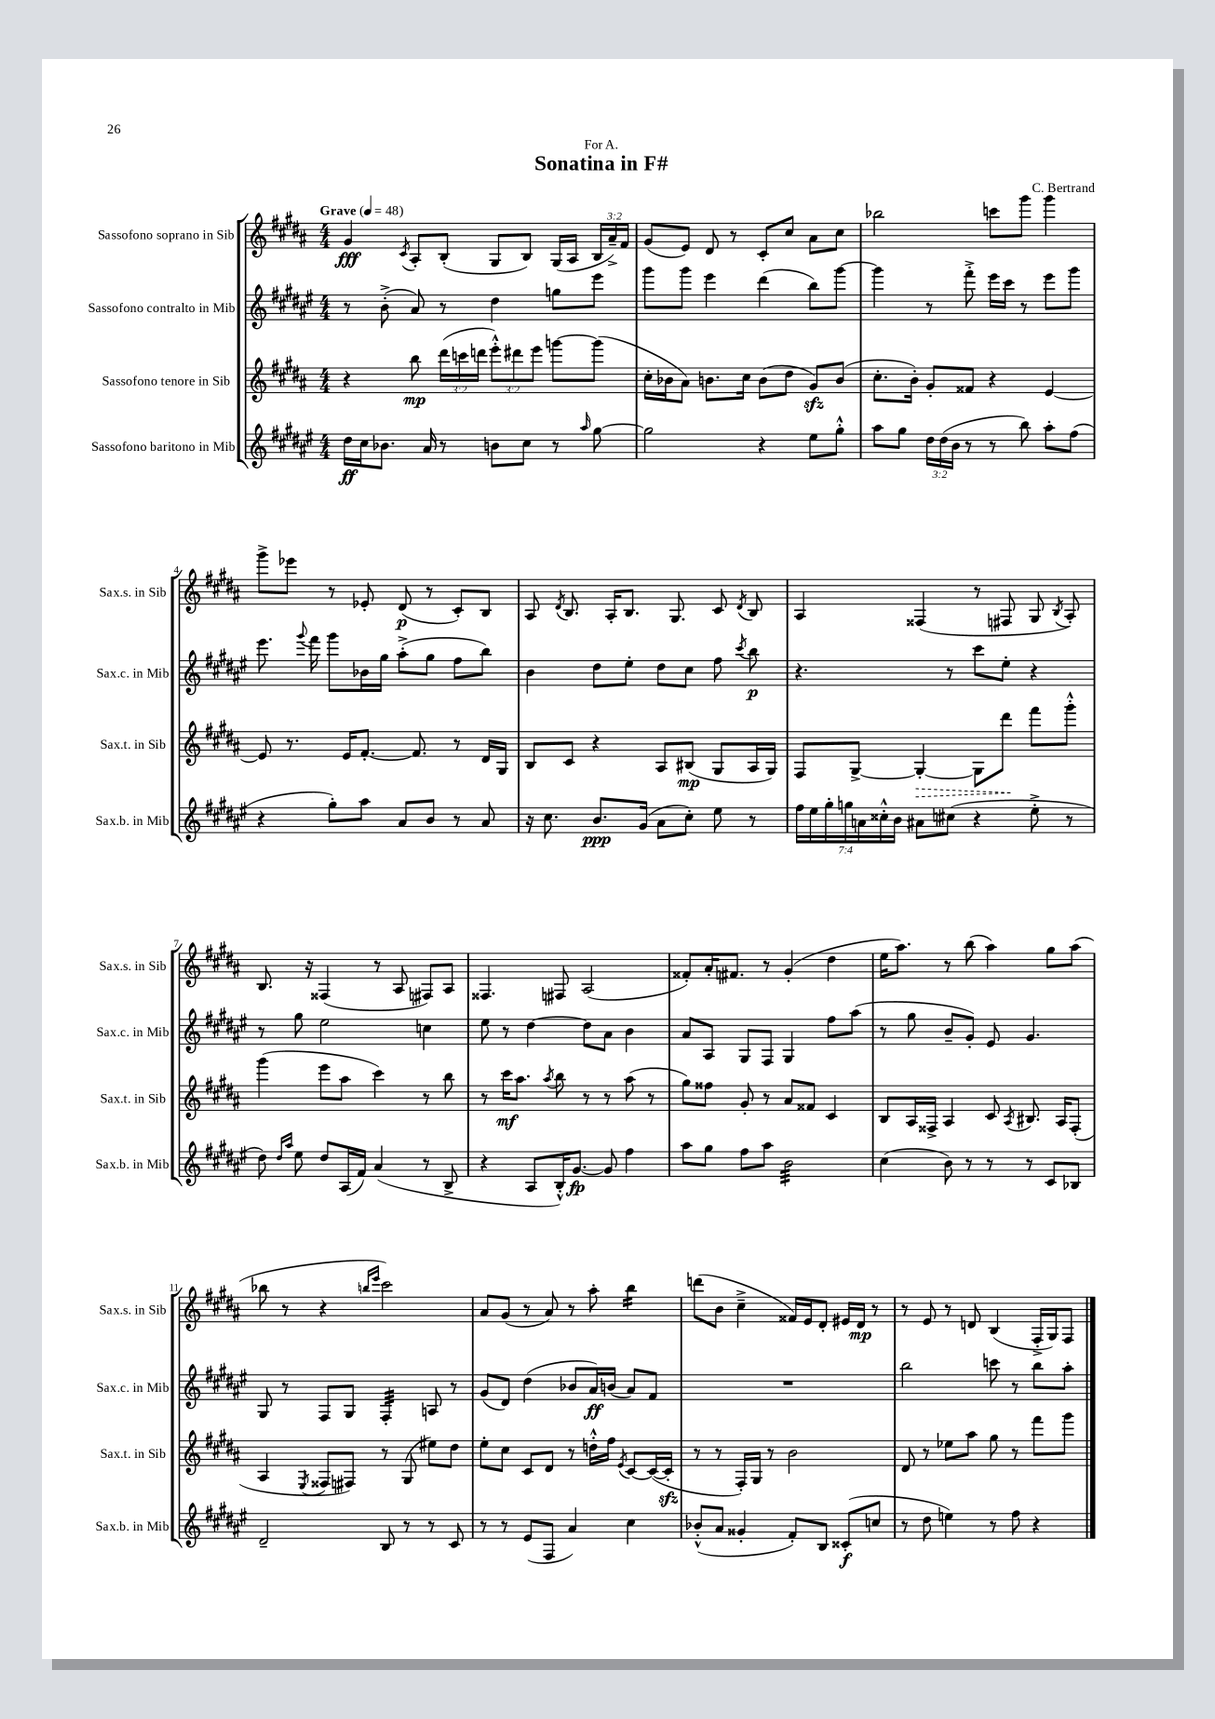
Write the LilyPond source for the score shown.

\header { title = "Sonatina in F#" composer = "C. Bertrand" dedication = "For A." }
<<
\new StaffGroup <<
\new Staff = "s0" \with { instrumentName = "Sassofono soprano in Sib" shortInstrumentName = "Sax.s. in Sib" } {
    \clef treble \key b \major \numericTimeSignature \time 4/4 \override Staff.TupletNumber.text = #tuplet-number::calc-fraction-text \tempo "Grave" 4 = 48
    \autoBeamOff gis'4\fff \acciaccatura { cis'8 } ais8[-. b8]-.( gis8[ b8]) gis16[( ais16] \tuplet 3/2 { b16[ ais'16--->) fis'16] } |
    gis'8[( e'8]) dis'8 r8 cis'8[-. cis''8] ais'8[ cis''8] |
    bes''2 c'''8[ gis'''8] gis'''4 |
    gis'''8[-> ees'''8] r8 ees'8-. dis'8\p( r8 cis'8[-.) b8] |
    ais8 \acciaccatura { dis'8 } b8. ais16[-. b8.] gis8. cis'8 \acciaccatura { dis'8 } b8 |
    ais4 fisis4( r8 fis8 gis8 \acciaccatura { b8 } ais8-.) |
    b8. r16 fisis4( r8 ais8 fis8[) ais8] |
    fisis4. fis8 ais2( |
    fisis'8[-.) ais'16-. fis'8.] r8 gis'4-.( dis''4 |
    e''16[ ais''8.]) r8 b''8( ais''4) gis''8[ ais''8]( |
    bes''8 r8 r4 \grace { b''16[ e'''16] } cis'''2) |
    ais'8[ gis'8]( r8 ais'8) r8 ais''8-. b''4:16 |
    d'''8[( b'8] cis''4---> fisis'16[) e'16 dis'8]-. eis'16[ dis'16]\mp r8 |
    r8 e'8 r8 d'8 b4( fis16[-.-> gis16) fis8] \bar "|." |
}
\new Staff = "s1" \with { instrumentName = "Sassofono contralto in Mib" shortInstrumentName = "Sax.c. in Mib" } {
    \clef treble \key fis \major \numericTimeSignature \time 4/4
    \autoBeamOff r8 b'8-.->( ais'8) r8 dis''4 g''8[ eis'''8] |
    gis'''8[ gis'''8] eis'''4 dis'''4( b''8[) gis'''8]~ |
    gis'''4 r8 fis'''8-.-> eis'''16[ cis'''16] r8 eis'''8[ gis'''8] |
    eis'''8. \appoggiatura { gis'''8 } fis'''16 gis'''8[ bes'16 gis''16] ais''8[-.->( gis''8] fis''8[ b''8]) |
    b'4 dis''8[ eis''8]-. dis''8[ cis''8] fis''8 \acciaccatura { cis'''8 } b''8\p |
    r4. r8 cis'''8[ eis''8]-. r4 |
    r8 gis''8 eis''2 c''4 |
    eis''8 r8 dis''4~ dis''8[ ais'8] b'4 |
    ais'8[ ais8] gis8[ fis8] gis4 fis''8[ ais''8]( |
    r8 gis''8 b'8[-- gis'8]-.) eis'8 gis'4. |
    gis8 r8 fis8[ gis8] fis4:32-. a8 r8 |
    gis'8[( dis'8]) dis''4( bes'8[ ais'16\ff) b'16]( ais'8[) fis'8] |
    R1 |
    b''2 c'''8 r8 b''8[ ais''8]-. \bar "|." |
}
\new Staff = "s2" \with { instrumentName = "Sassofono tenore in Sib" shortInstrumentName = "Sax.t. in Sib" } {
    \clef treble \key b \major \numericTimeSignature \time 4/4 \override Staff.TupletNumber.text = #tuplet-number::calc-fraction-text
    \autoBeamOff r4 b''8\mp \tuplet 3/2 { dis'''16[( c'''16 d'''16] } \tuplet 3/2 { e'''8[-.-^) dis'''8 e'''8] } g'''8[~ g'''8]( |
    cis''16[-. bes'16 ais'8]) b'8.[ cis''16] b'8[( dis''8] gis'8[\sfz) b'8]( |
    cis''8.[-. b'16]-.) gis'8[-. fisis'8] r4 e'4~ |
    e'8 r8. e'16[ fis'8.]~-. fis'8. r8 dis'16[ gis16] |
    b8[ cis'8] r4 ais8[ bis8]\mp( gis8[ ais16 gis16]) |
    fis8[ gis8]~-> \once \override Hairpin.style = #'dashed-line gis4~-.\> gis8[ dis'''8]\! fis'''8[ gis'''8]-.-^ |
    gis'''4( e'''8[ ais''8] cis'''4) r8 b''8 |
    r8 cis'''16[\mf ais''8.] \acciaccatura { ais''8 } b''8 r8 r8 ais''8( r8 |
    gis''8[) fisis''8] gis'8-. r8 ais'8[ fisis'8] cis'4 |
    b8[ ais16 fisis16]-> ais4 cis'8 \acciaccatura { ais8 } bis8. ais16[ fisis8]-.( |
    ais4 \acciaccatura { e8 } fisis8[ fis8]) r8 gis8( eis''8[) dis''8] |
    e''8[-. cis''8] cis'8[ dis'8] r8 d''16[-.-^ fis''16] \acciaccatura { e'8 } cis'8[~ cis'16~( cis'16]-.\sfz |
    r8 r8 fis16[-.) gis16] r8 b'2 |
    dis'8 r8 ees''8[ ais''8] gis''8 r8 fis'''8[ gis'''8] \bar "|." |
}
\new Staff = "s3" \with { instrumentName = "Sassofono baritono in Mib" shortInstrumentName = "Sax.b. in Mib" } {
    \clef treble \key fis \major \numericTimeSignature \time 4/4 \override Staff.TupletNumber.text = #tuplet-number::calc-fraction-text
    \autoBeamOff dis''16[\ff cis''16 bes'8.] ais'16 r8 b'8[ cis''8] r8 \grace { ais''16 } gis''8~ |
    gis''2 r4 eis''8[ gis''8]-.-^ |
    ais''8[ gis''8] \tuplet 3/2 { dis''16[ dis''16( b'16] } r8 r8 b''8) ais''8[-. fis''8]( |
    r4 gis''8[-.) ais''8] ais'8[ b'8] r8 ais'8 |
    r16 cis''8. b'8.[\ppp gis'16]( ais'8[ cis''8]-.) eis''8 r8 |
    \tuplet 7/4 { fis''16[ eis''16 gis''16-. g''16 a'16 cisis''16-.-^ b'16] } ais'8[ cis''8]( r4 eis''8-.-> r8 |
    dis''8) \grace { dis''16[ ais''16] } eis''8 dis''8[ ais16( fis'16]) ais'4( r8 b8-> |
    r4 ais8[ b16-.-^) gis'8.]~\fp gis'8 fis''4 |
    ais''8[ gis''8] fis''8[ ais''8] b'2:32 |
    cis''4( b'8) r8 r8 r8 cis'8[ bes8] |
    dis'2-- b8 r8 r8 cis'8 |
    r8 r8 eis'8[( fis8] ais'4) cis''4 |
    bes'8[-.-^( ais'8] gisis'4-. fis'8[-.) b8] cisis'8[-.\f( c''8] |
    r8 dis''8 e''4) r8 fis''8 r4 \bar "|." |
}
>>
>>
